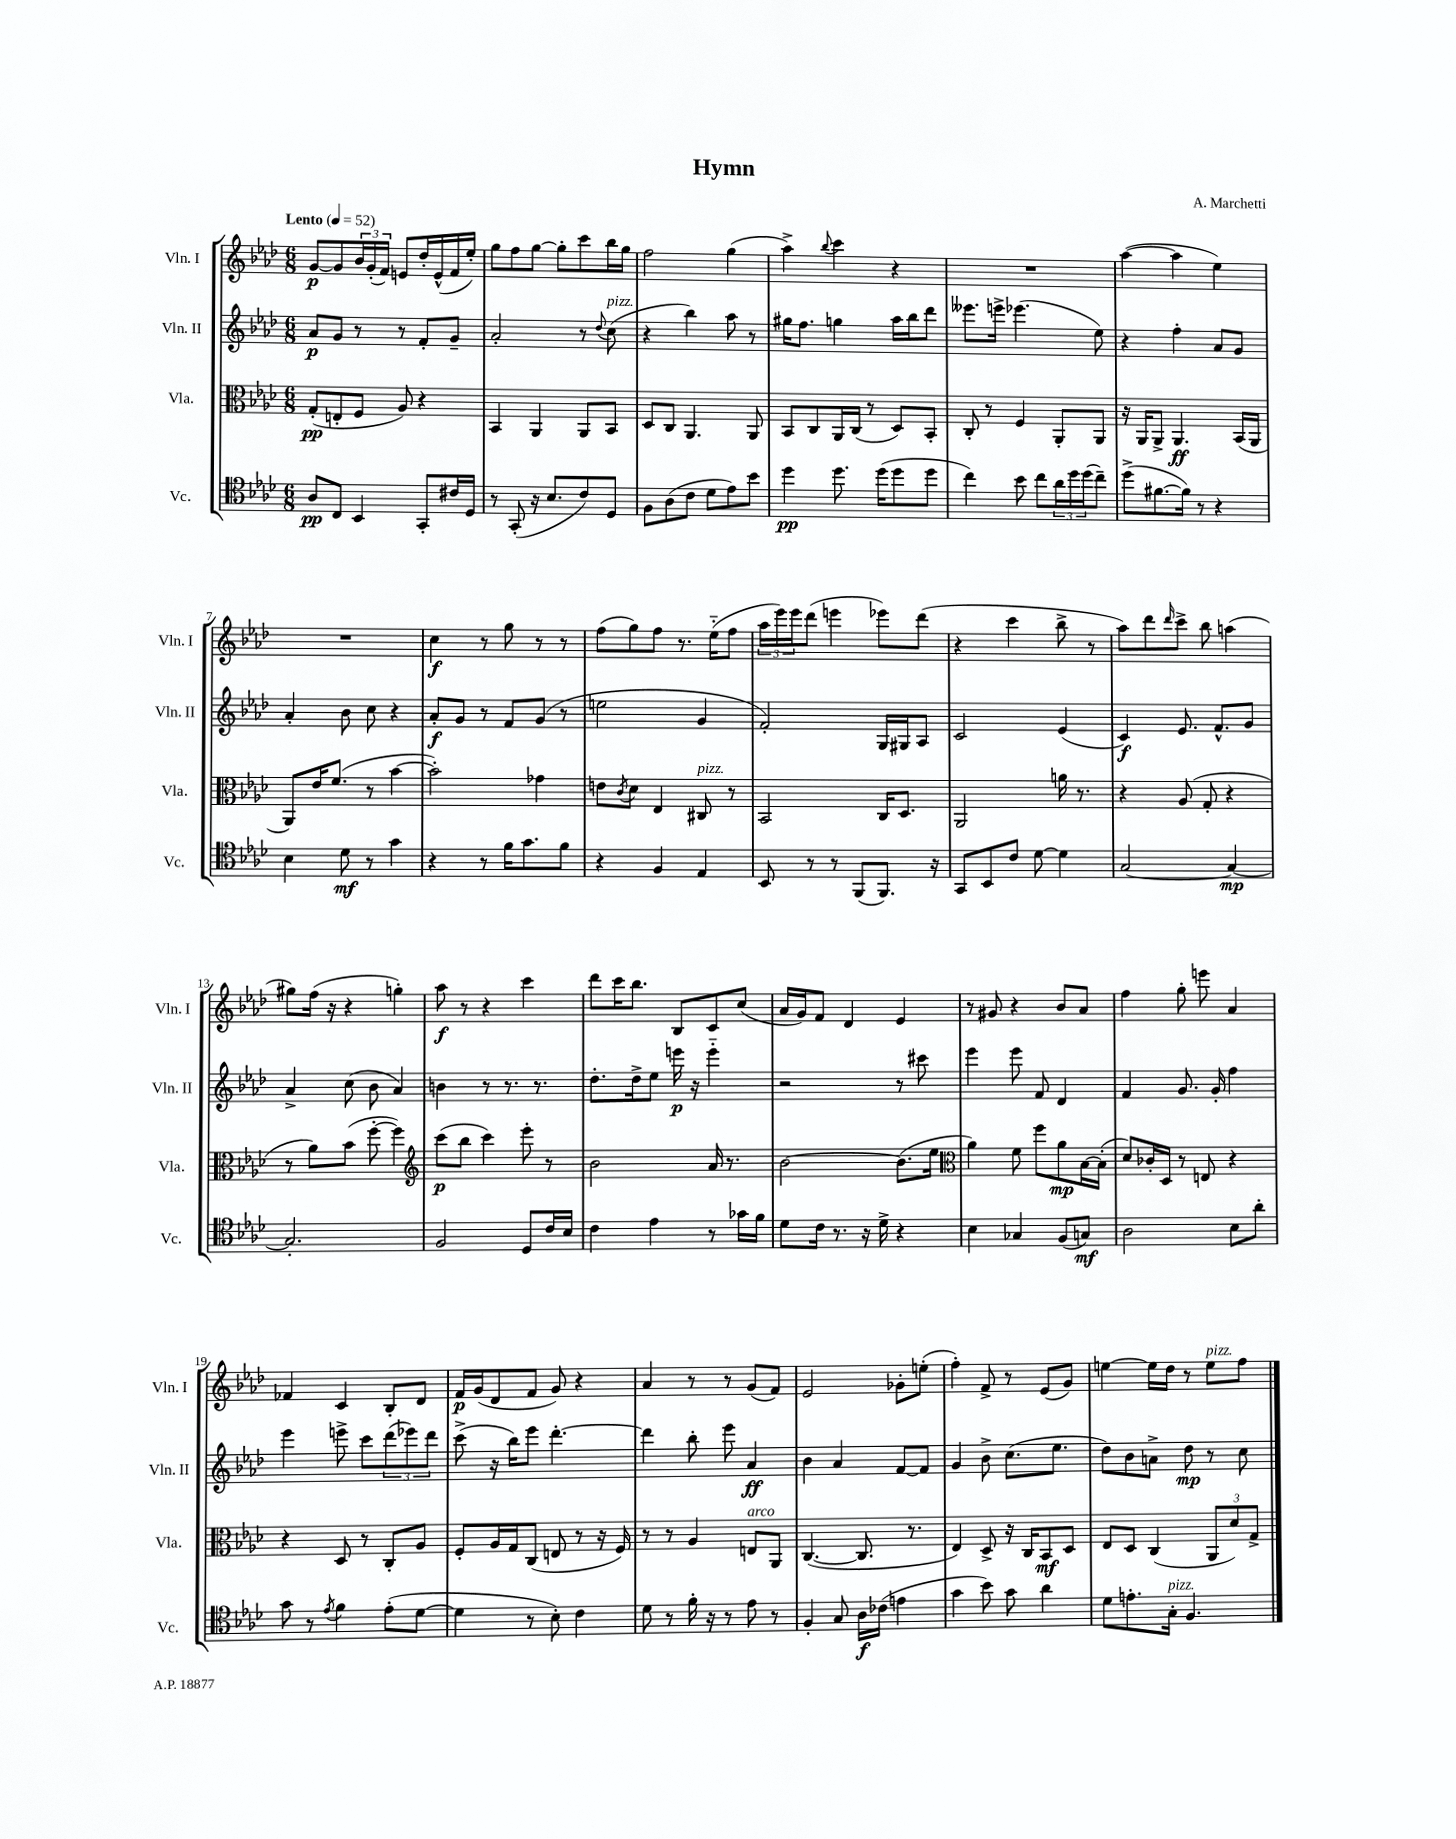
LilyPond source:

\header { title = "Hymn" composer = "A. Marchetti" }
<<
\new StaffGroup <<
\new Staff = "s0" \with { instrumentName = "Vln. I" shortInstrumentName = "Vln. I" } {
    \clef treble \key aes \major \numericTimeSignature \time 6/8 \tempo "Lento" 4 = 52
    g'8~\p g'8 \tuplet 3/2 { bes'16 g'16-.( f'16) } e'8 des''16-. e'16-^( f'16 ees''16-.) |
    g''8 f''8 g''8~ g''8-. c'''8 bes''16 g''16 |
    f''2 g''4( |
    aes''4->) \appoggiatura { bes''8 } c'''4 r4 |
    R2. |
    aes''4~( aes''4 ees''4) |
    R2. |
    c''4\f r8 g''8 r8 r8 |
    f''8( g''8) f''8 r8. ees''16-_( f''8 |
    \tuplet 3/2 { aes''16 ees'''16) ees'''16 } des'''8( e'''4 ees'''8) des'''8( |
    r4 c'''4 bes''8-> r8 |
    aes''8) des'''8 \grace { des'''16 } c'''8-> bes''8 a''4( |
    gis''8) f''16( r16 r4 g''4-.) |
    aes''8\f r8 r4 c'''4 |
    des'''8 c'''16 bes''8. bes8 c'8 c''8( |
    aes'16 g'16) f'8 des'4 ees'4 |
    r8 gis'8 r4 bes'8 aes'8 |
    f''4 g''8-. e'''8 aes'4 |
    fes'4 c'4 bes8-. des'8 |
    f'16\p g'16( des'8 f'8 g'8) r4 |
    aes'4 r8 r8 g'8( f'8) |
    ees'2 ges'8-. e''8-.( |
    f''4-.) f'8-> r8 ees'8( g'8) |
    e''4~ e''16 des''16 r8 e''8^\markup { \italic "pizz." } f''8 \bar "|." |
}
\new Staff = "s1" \with { instrumentName = "Vln. II" shortInstrumentName = "Vln. II" } {
    \clef treble \key aes \major \numericTimeSignature \time 6/8
    aes'8\p g'8 r8 r8 f'8-. g'8-- |
    aes'2-. r8 \appoggiatura { des''8 } c''8^\markup { \italic "pizz." }( |
    r4 bes''4) aes''8 r8 |
    gis''16 f''8. g''4 aes''16 bes''16 des'''8 |
    eeses'''8. e'''16-> ees'''4.( ees''8) |
    r4 f''4-. aes'8 g'8 |
    aes'4-. bes'8 c''8 r4 |
    aes'8-.\f g'8 r8 f'8 g'8( r8 |
    e''2 g'4 |
    f'2-.) g16 gis16 aes8 |
    c'2 ees'4( |
    c'4\f) ees'8. f'8.-^ g'8 |
    aes'4-> c''8( bes'8 aes'4) |
    b'4 r8 r8. r8. |
    des''8.-. des''16-> ees''8 e'''16\p r16 e'''4-_ |
    r2 r8 cis'''8 |
    ees'''4 ees'''8 f'8 des'4 |
    f'4 g'8. g'16-. f''4 |
    ees'''4 e'''8-> c'''8 \tuplet 3/2 { des'''8( ees'''8) des'''8 } |
    c'''8->( r16 bes''16) ees'''8 des'''4.~-. |
    des'''4 bes''8-. ees'''8 aes'4\ff |
    bes'4 aes'4 f'8~ f'8 |
    g'4 bes'8-> c''8.( ees''8. |
    des''8) bes'8 a'8-> des''8\mp r8 c''8 \bar "|." |
}
\new Staff = "s2" \with { instrumentName = "Vla." shortInstrumentName = "Vla." } {
    \clef alto \key aes \major \numericTimeSignature \time 6/8
    g8-.\pp( e8-. f8 aes8) r4 |
    bes,4 aes,4 aes,8 bes,8 |
    des8 c8 aes,4. aes,8 |
    bes,8 c8 aes,16 c16( r8 des8) bes,8-. |
    c8-. r8 f4 aes,8-. aes,8 |
    r16 aes,16 aes,8-> aes,4.\ff bes,16( aes,16 |
    aes,8) ees'16 f'8.( r8 bes'4~ |
    bes'2-.) ges'4 |
    e'8 \acciaccatura { c'8 } des'8 ees4 cis8^\markup { \italic "pizz." } r8 |
    bes,2 c16 des8. |
    aes,2 a'16 r8. |
    r4 aes8( g8-. r4 |
    r8 aes'8) bes'8( f''8~-. f''4) |
    \clef treble c'''8\p( bes''8 c'''4) ees'''8-. r8 |
    bes'2 aes'16 r8. |
    bes'2~ bes'8.( ees''16 |
    \clef alto aes'4) f'8 f''8 aes'8\mp bes16~ bes16-.( |
    des'8) ces'16-. des16 r8 e8 r4 |
    r4 des8 r8 c8-. aes8 |
    f8-. aes16 g16 c8( e8 r8 r16 f16) |
    r8 r8 aes4 e8^\markup { \italic "arco" } aes,8 |
    c4.~( c8. r8. |
    ees4) des8-> r16 c16 bes,8\mf des8 |
    ees8 des8 c4( \tuplet 3/2 { aes,8 des'8) g8-> } \bar "|." |
}
\new Staff = "s3" \with { instrumentName = "Vc." shortInstrumentName = "Vc." } {
    \clef tenor \key aes \major \numericTimeSignature \time 6/8
    aes8\pp c8 bes,4 g,8-. cis'16 des16 |
    r8 g,8-.( r16 bes8. c'8) des8 |
    f8 aes8( c'8 des'8 ees'8) bes'8 |
    des''4\pp des''8. des''16( des''8 des''8 |
    c''4) bes'8 c''8 \tuplet 3/2 { aes'16 des''16 des''16( } c''8--) |
    des''8->( fis'8.~ fis'16) r8 r4 |
    bes4 des'8\mf r8 g'4 |
    r4 r8 f'16 g'8. f'8 |
    r4 f4 ees4 |
    bes,8 r8 r8 f,8( f,8.) r16 |
    g,8 bes,8 c'8 des'8~ des'4 |
    g2~ g4~\mp |
    g2.-. |
    f2 des8 c'16 bes16 |
    c'4 ees'4 r8 ges'16 f'16 |
    des'8 c'16 r8. r16 des'16-> r4 |
    bes4 ges4 f8( g8\mf) |
    aes2 bes8 aes'8-. |
    g'8 r8 \acciaccatura { ees'8 } f'4 ees'8-.( des'8~ |
    des'4 r8 bes8-.) c'4 |
    des'8 r8 f'16-. r16 r8 ees'8 r8 |
    f4-. g8 aes16\f ces'16( e'4 |
    g'4 bes'8) g'8 aes'4 |
    des'8 e'8.-. g16-.^\markup { \italic "pizz." } f4. \bar "|." |
}
>>
>>
